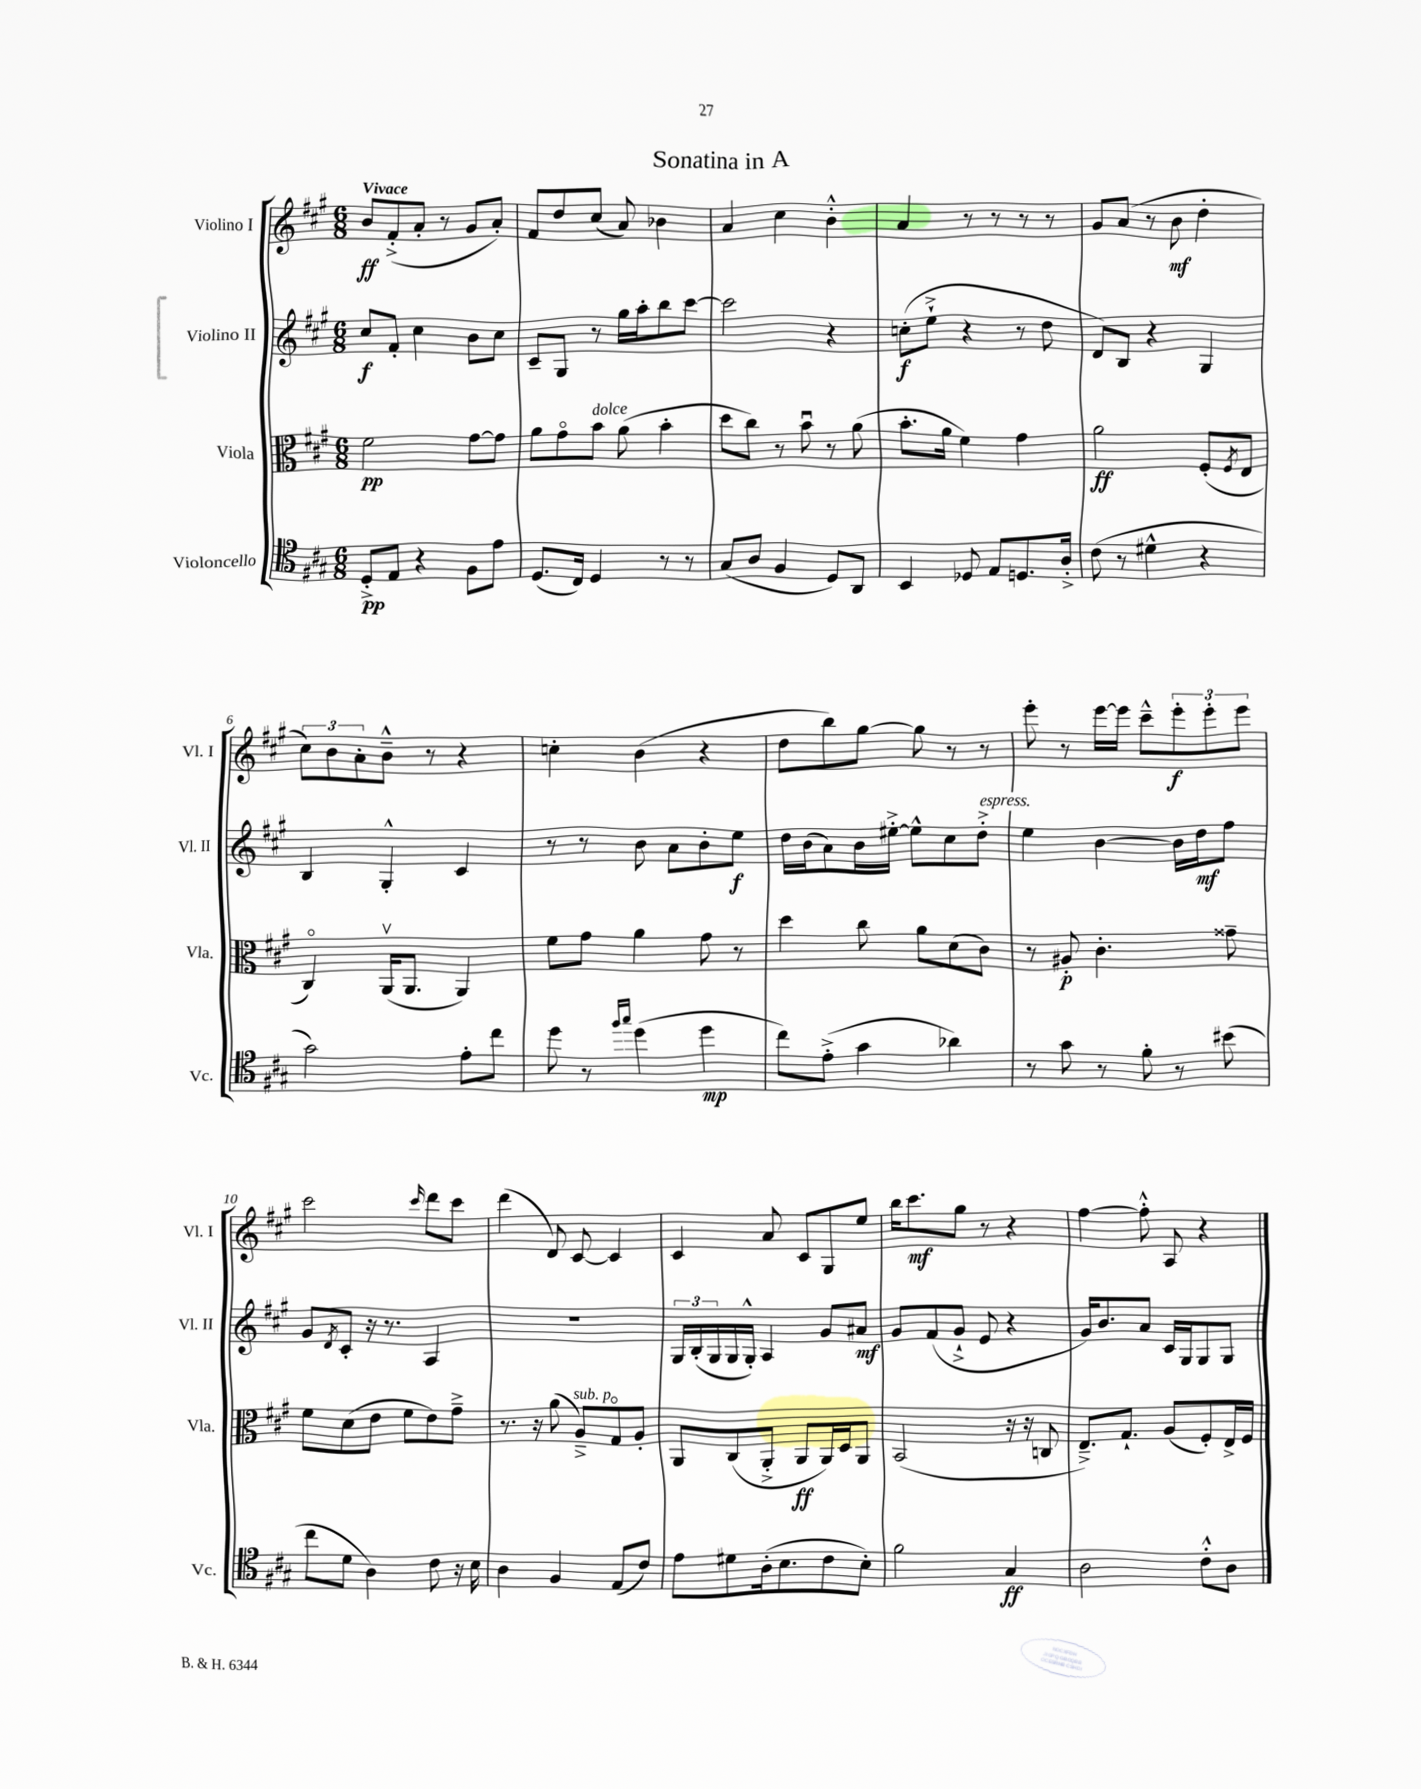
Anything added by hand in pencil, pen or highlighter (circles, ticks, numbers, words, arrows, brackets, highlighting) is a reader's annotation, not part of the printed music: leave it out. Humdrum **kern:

**kern	**dynam	**kern	**dynam	**kern	**dynam	**kern	**dynam
*part4	*part4	*part3	*part3	*part2	*part2	*part1	*part1
*staff4	*staff4	*staff3	*staff3	*staff2	*staff2	*staff1	*staff1
*I"Violoncello	*	*I"Viola	*	*I"Violino II	*	*I"Violino I	*
*I'Vc.	*	*I'Vla.	*	*I'Vl. II	*	*I'Vl. I	*
*clefC4	*	*clefC3	*	*clefG2	*	*clefG2	*
*k[f#c#g#]	*	*k[f#c#g#]	*	*k[f#c#g#]	*	*k[f#c#g#]	*
*M6/8	*	*M6/8	*	*M6/8	*	*M6/8	*
=1	=1	=1	=1	=1	=1	=1	=1
!	!	!	!	!	!	!LO:TX:a:B:t=Vivace	!
8D'^/L	pp	2f#\	pp	8cc#/L	f	8b/L	ff
8E/J	.	.	.	8f#'/J	.	(8f#'^/	.
4r	.	.	.	4cc#\	.	8a'/J	.
.	.	.	.	.	.	8r	.
8F#\L	.	[8g#\L	.	8b\L	.	8g#/L	.
8e\J	.	8g#\J]	.	8cc#\J	.	8a'/J)	.
=2	=2	=2	=2	=2	=2	=2	=2
(8.D/L	.	8a\L	.	8c#~/L	.	8f#/L	.
.	.	8g#\	.	8G#/J	.	8dd/	.
16C#/Jk)	.	.	.	.	.	.	.
!	!	!LO:TX:a:i:t=dolce	!	!	!	!	!
4D/	.	8b\J	.	8r	.	(8cc#/J	.
.	.	(8a\	.	16gg#\LL	.	8a/)	.
.	.	.	.	16aa'\J	.	.	.
8r	.	4b'\	.	8bb\	.	4b-X\	.
8r	.	.	.	[8ccc#\J	.	.	.
=3	=3	=3	=3	=3	=3	=3	=3
(8G#/L	.	8dd\L	.	2ccc#\]	.	4a/	.
8A/J	.	8cc#\J)	.	.	.	.	.
4F#/	.	8r	.	.	.	4cc#\	.
.	.	8bu\	.	.	.	.	.
8D/L)	.	8r	.	4r	.	4b'^^\	.
8AA/J	.	(8a\	.	.	.	.	.
=4	=4	=4	=4	=4	=4	=4	=4
4BB/	.	8.b'\L	.	(8ccn'\L	f	4a/	.
.	.	.	.	8ee`^\J	.	.	.
.	.	16a\Jk	.	.	.	.	.
8D-X/	.	4f#\)	.	4r	.	8r	.
8E/L	.	.	.	.	.	8r	.
8.Dn/	.	4g#\	.	8r	.	8r	.
.	.	.	.	8dd\	.	8r	.
16A'^/Jk	.	.	.	.	.	.	.
=5	=5	=5	=5	=5	=5	=5	=5
(8c#\	.	2a\	ff	8d/L)	.	8g#/L	.
8r	.	.	.	8B/J	.	(8a/J	.
4d#X^^\	.	.	.	4r	.	8r	.
.	.	.	.	.	.	8b\	mf
4r	.	(8F#'/L	.	4G#/	.	4dd'\	.
.	.	8qF#/	.	.	.	.	.
.	.	8E/J	.	.	.	.	.
!!LO:LB:g=z
=6	=6	=6	=6	=6	=6	=6	=6
2g#\)	.	4C#/)	.	4B/	.	12cc#\L)	.
.	.	.	.	.	.	12b\	.
.	.	.	.	.	.	12a'\	.
.	.	(16AAv/KL	.	4G#'^^/	.	8b~^^\J	.
.	.	8.AA/J	.	.	.	.	.
.	.	.	.	.	.	8r	.
8e'\L	.	4AA/)	.	4c#/	.	4r	.
8cc#\J	.	.	.	.	.	.	.
=7	=7	=7	=7	=7	=7	=7	=7
8dd\	.	8f#\L	.	8r	.	4ccn'\	.
8r	.	8g#\J	.	8r	.	.	.
16qqff#/LL	.	.	.	.	.	.	.
16qqgg#/JJ	.	.	.	.	.	.	.
(4dd\	.	4a\	.	8b\	.	(4b\	.
.	.	.	.	8a\L	.	.	.
4dd\	mp	8g#\	.	8b'\	.	4r	.
.	.	8r	.	8ee\J	f	.	.
=8	=8	=8	=8	=8	=8	=8	=8
8cc#\L)	.	4dd\	.	16dd\LL	.	8dd\L	.
.	.	.	.	(16b\J	.	.	.
(8e'^\J	.	.	.	8a\)	.	8bb\)	.
4g#\	.	8cc#\	.	16b\L	.	[8gg#\J	.
.	.	.	.	[16ee#X'^\JJ	.	.	.
.	.	8a\L	.	8ee#^^\L]	.	8gg#\]	.
4a-X\)	.	(8d\	.	8cc#\	.	8r	.
!	!	!	!	!LO:TX:a:i:t=espress.	!	!	!
.	.	8c#\J)	.	8dd'^\J	.	8r	.
=9	=9	=9	=9	=9	=9	=9	=9
8r	.	8r	.	4ee\	.	8eee'\	.
8g#\	.	8A#X'/	p	.	.	8r	.
8r	.	4.c#'\	.	[4b\	.	[16eee\LL	.
.	.	.	.	.	.	16eee\JJ]	.
8f#'\	.	.	.	.	.	8ccc#~^^\L	.
8r	.	.	.	16b\LL]	.	12eee'\	f
.	.	.	.	16dd\J	mf	.	.
.	.	.	.	.	.	12eee'\	.
(8b#X\	.	8g##X~\	.	8ff#\J	.	.	.
.	.	.	.	.	.	12eee\J	.
!!LO:LB:g=z
=10	=10	=10	=10	=10	=10	=10	=10
8cc#\L	.	8f#\L	.	8g#/L	.	2ccc#\	.
.	.	.	.	8qd/	.	.	.
8d\J	.	(8d\	.	8c#'/J	.	.	.
4A\)	.	8e\J	.	16r	.	.	.
.	.	.	.	8.r	.	.	.
.	.	8f#\L	.	.	.	.	.
.	.	.	.	.	.	16qqccc#/	.
8c#\	.	8e\)	.	4A/	.	8ddd\L	.
16r	.	8g#~^\J	.	.	.	8ccc#\J	.
16B\	.	.	.	.	.	.	.
=11	=11	=11	=11	=11	=11	=11	=11
4A\	.	8.r	.	2.r	.	(4ddd\	.
.	.	16r	.	.	.	.	.
4F#/	.	(8a\	.	.	.	8d/)	.
!	!	!LO:TX:a:i:t=sub. p	!	!	!	!	!
.	.	8A~^/L)	.	.	.	[8c#/	.
(8E/L	.	8G#/	.	.	.	4c#/]	.
8c#/J)	.	8A'/J	.	.	.	.	.
=12	=12	=12	=12	=12	=12	=12	=12
8e\L	.	8AA/L	.	24G#/LL	.	4c#/	.
.	.	.	.	(24B'/	.	.	.
.	.	.	.	24G#/	.	.	.
8d#X\	.	(8C#/	.	16G#/	.	.	.
.	.	.	.	16G#'^^/JJ)	.	.	.
(16A'\k	.	8AA'^/J	.	4A/	.	8a/	.
8.B\	.	.	.	.	.	.	.
.	.	8AA/L	ff	.	.	8c#/L	.
8c#\	.	16AA/L)	.	8g#/L	.	8G#/	.
.	.	16D/J	.	.	.	.	.
8B'\J)	.	8AA/J	.	8a#X/J	mf	8ee/J	.
=13	=13	=13	=13	=13	=13	=13	=13
2f#\	.	(2BB/	.	8g#/L	.	16bb\KL	.
.	.	.	.	.	.	8.ccc#\	mf
.	.	.	.	(8f#/	.	.	.
.	.	.	.	8g#`^/J	.	8gg#\J	.
.	.	.	.	8e/	.	8r	.
4G#/	ff	16r	.	4r	.	4r	.
.	.	16r	.	.	.	.	.
.	.	8Cn/	.	.	.	.	.
=14	=14	=14	=14	=14	=14	=14	=14
2A\	.	8.E~^/L)	.	16g#/KL)	.	[4ff#\	.
.	.	.	.	8.b/	.	.	.
.	.	8.G#`/J	.	.	.	.	.
.	.	.	.	8a/J	.	8ff#'^^\]	.
.	.	(8A/L	.	16c#/LL	.	8A/	.
.	.	.	.	16G#/J	.	.	.
8c#'^^\L	.	8F#'/)	.	8G#/	.	4r	.
8A\J	.	16E^/L	.	8G#/J	.	.	.
.	.	16F#/JJ	.	.	.	.	.
==	==	==	==	==	==	==	==
*-	*-	*-	*-	*-	*-	*-	*-
